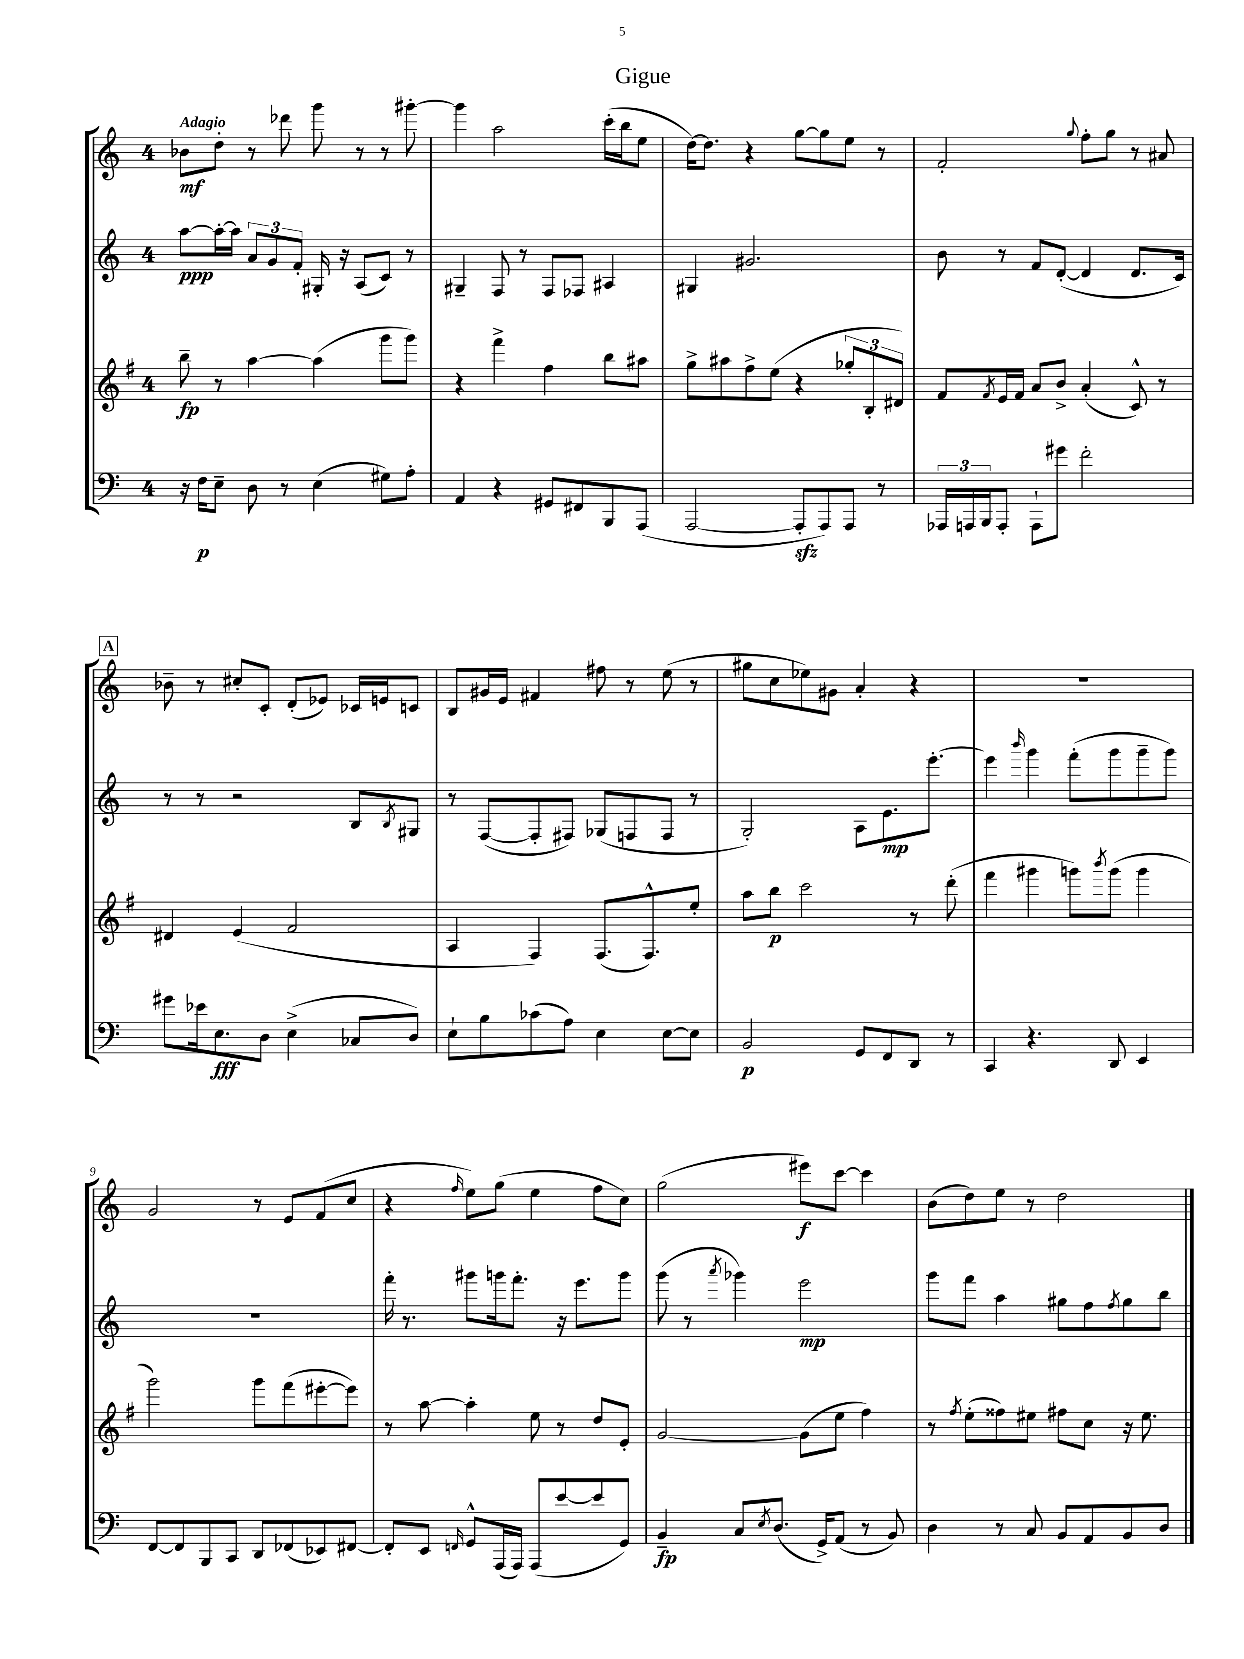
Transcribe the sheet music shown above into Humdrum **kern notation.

**kern	**kern	**kern	**kern
*staff4	*staff3	*staff2	*staff1
*clefF4	*clefG2	*clefG2	*clefG2
*k[]	*k[f#]	*k[]	*k[]
*M4/4	*M4/4	*M4/4	*M4/4
16r	8bb~	[8aa	8b-
16F	.	.	.
8E~	8r	16aa'_	8dd'
.	.	16aa]	.
8D	[4aa	12a	8r
.	.	12g	.
8r	.	.	8ddd-
.	.	12f'	.
(4E	(4aa]	16G#'	8ggg
.	.	16r	.
.	.	(8A	8r
8G#)	8ggg	8c)	8r
8A'	8ggg)	8r	[8ggg#'
=	=	=	=
4AA	4r	4G#~	4ggg#]
4r	4fff#^	8F	2aa
.	.	8r	.
8GG#	4ff#	8F	.
8FF#	.	8F-	.
8BBB	8bb	4A#	(16ccc'
.	.	.	16bb
(8AAA	8aa#	.	8ee
=	=	=	=
[2AAA	8gg^	4G#	[16dd)
.	.	.	8.dd]
.	8aa#	.	.
.	8ff#^	2.g#	4r
.	(8ee	.	.
8AAA']	4r	.	[8gg
8AAA)	.	.	8gg]
8AAA	12gg-'	.	8ee
.	12B'	.	.
8r	.	.	8r
.	12d#)	.	.
=	=	=	=
24AAA-	8f#	8b	2f'
24AAA	.	.	.
24BBB	.	.	.
.	8qf#	.	.
8AAA'	16e	8r	.
.	16f#	.	.
8AAA`	8a	8f	.
8g#	8b^	([8d'	.
.	.	.	8qqgg
2f'	(4a'	4d]	8ff'
.	.	.	8gg
.	8c^^)	8.d	8r
.	8r	.	8a#
.	.	16c)	.
=	=	=	=
8g#	4d#	8r	8b-~
16e-	.	8r	8r
8.E	.	.	.
.	(4e	2r	8cc#'
8D	.	.	8c'
(4E^	2f#	.	(8d'
.	.	.	8e-)
8C-	.	8B	16c-
.	.	.	16e
.	.	8qB	.
8D)	.	8G#	8c
=	=	=	=
8E`	4A	8r	8B
8B	.	([8F	16g#
.	.	.	16e
(8c-	4F#)	8F']	4f#
8A)	.	8F#)	.
4E	(8.F#	(8G-	8ff#
.	.	8F	8r
.	8.F#^^)	.	.
[8E	.	8F	(8ee
8E]	8ee'	8r	8r
=	=	=	=
2BB	8aa	2G')	8gg#
.	8bb	.	8cc
.	2ccc	.	8ee-)
.	.	.	8g#
8GG	.	8A	4a'
8FF	.	8.e	.
8DD	8r	.	4r
.	.	[8.eee'	.
8r	(8ddd'	.	.
=	=	=	=
4CC	4fff#	4eee]	1r
.	.	16qqbbb	.
4.r	4ggg#	4ggg	.
.	8ggg)	(8fff'	.
.	8qbbb	.	.
8DD	(8ggg	8ggg	.
4EE	4ggg	8ggg~	.
.	.	8ggg)	.
=	=	=	=
[8FF	2ggg)	1r	2g
8FF]	.	.	.
8BBB	.	.	.
8CC	.	.	.
8DD	8ggg	.	8r
(8FF-	(8fff#	.	8e
8EE-)	[8eee#'	.	(8f
[8FF#	8eee#])	.	8cc
=	=	=	=
8FF#']	8r	16fff'	4r
.	.	8.r	.
8EE	[8aa	.	.
16qqFF	.	.	16qqff
8GG^^	4aa']	8ggg#	8ee)
(16AAA	.	16ggg	(8gg
16AAA)	.	8.fff'	.
(8AAA	8ee	.	4ee
[8e	8r	16r	.
.	.	8.eee	.
8e]	8dd	.	8ff
8GG)	8e'	8ggg	8cc)
=	=	=	=
4BB~	[2g	(8ggg	(2gg
.	.	8r	.
.	.	8qaaa	.
8C	.	4ggg-)	.
8qE	.	.	.
(8.D	.	.	.
.	(8g]	2eee	8eee#)
16GG^)	.	.	.
(8AA	8ee	.	[8ccc
8r	4ff#)	.	4ccc]
8BB)	.	.	.
=	=	=	=
4D	8r	8ggg	(8b
.	8qff#	.	.
.	(8ee'	8fff	8dd)
8r	8ff##)	4aa	8ee
8C	8ee#	.	8r
8BB	8ff#	8gg#	2dd
8AA	8cc	8ff	.
.	.	8qff	.
8BB	16r	8gg#	.
.	8.ee#	.	.
8D	.	8bb	.
==	==	==	==
*-	*-	*-	*-
